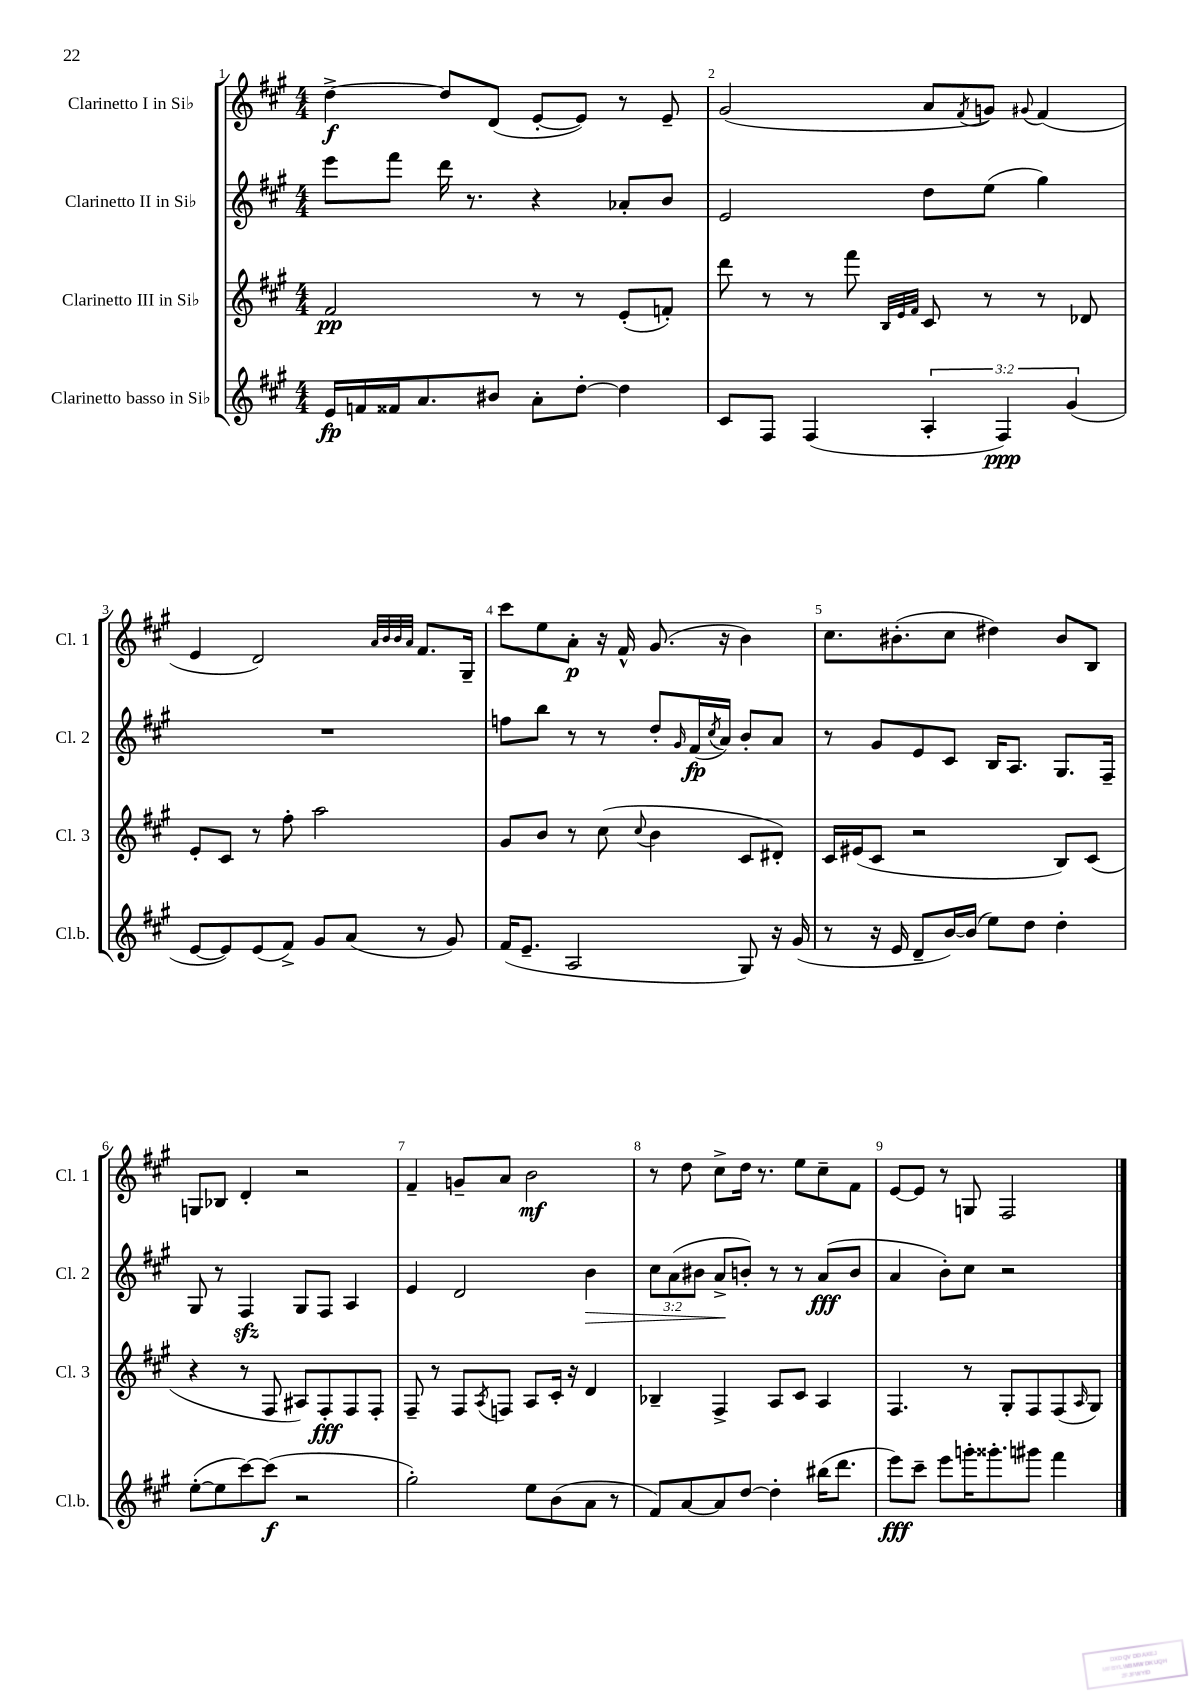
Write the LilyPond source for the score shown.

<<
\new StaffGroup <<
\new Staff = "s0" \with { instrumentName = "Clarinetto I in Sib" shortInstrumentName = "Cl. 1" } {
    \clef treble \key a \major \numericTimeSignature \time 4/4
    d''4~->\f d''8 d'8( e'8~-. e'8) r8 e'8-- |
    gis'2( a'8 \acciaccatura { fis'8 } g'8) \appoggiatura { gis'8 } fis'4( |
    e'4 d'2) \grace { a'32 b'32 b'32 a'32 } fis'8. gis16-- |
    cis'''8 e''8 a'8-.\p r16 fis'16-^ gis'8.( r16 b'4) |
    cis''8. bis'8.-.( cis''8 dis''4) bis'8 b8 |
    g8 bes8 d'4-. r2 |
    fis'4-- g'8-- a'8 b'2\mf |
    r8 d''8 cis''8-> d''16 r8. e''8 cis''8-- fis'8 |
    e'8~ e'8 r8 g8 fis2 \bar "|." |
}
\new Staff = "s1" \with { instrumentName = "Clarinetto II in Sib" shortInstrumentName = "Cl. 2" } {
    \clef treble \key a \major \numericTimeSignature \time 4/4 \override Staff.TupletNumber.text = #tuplet-number::calc-fraction-text
    e'''8 fis'''8 d'''16 r8. r4 aes'8-. b'8 |
    e'2 d''8 e''8( gis''4) |
    R1 |
    f''8 b''8 r8 r8 d''8-. \grace { gis'16 } fis'16\fp( \acciaccatura { cis''8 } a'16) b'8-. a'8 |
    r8 gis'8 e'8 cis'8 b16 a8. gis8. fis16-- |
    gis8 r8 fis4\sfz gis8 fis8 a4 |
    e'4 d'2 b'4\> |
    \tuplet 3/2 { cis''8 a'8( bis'8 } a'8->\! b'8-.) r8 r8 a'8\fff( b'8 |
    a'4 b'8-.) cis''8 r2 \bar "|." |
}
\new Staff = "s2" \with { instrumentName = "Clarinetto III in Sib" shortInstrumentName = "Cl. 3" } {
    \clef treble \key a \major \numericTimeSignature \time 4/4
    fis'2\pp r8 r8 e'8-.( f'8-.) |
    d'''8 r8 r8 fis'''8 \grace { b32 e'32 fis'32 } cis'8 r8 r8 des'8 |
    e'8-. cis'8 r8 fis''8-. a''2 |
    gis'8 b'8 r8 cis''8( \appoggiatura { cis''8 } b'4 cis'8 dis'8-.) |
    cis'16 eis'16( cis'8 r2 b8) cis'8( |
    r4 r8 fis8 ais8) fis8-.\fff fis8 fis8-. |
    fis8-- r8 fis8 \acciaccatura { a8 } f8 a8 cis'16-. r16 d'4 |
    bes4-- fis4-> a8 cis'8 a4 |
    fis4. r8 gis8-. fis8 fis8( \grace { a16 } gis8) \bar "|." |
}
\new Staff = "s3" \with { instrumentName = "Clarinetto basso in Sib" shortInstrumentName = "Cl.b." } {
    \clef treble \key a \major \numericTimeSignature \time 4/4 \override Staff.TupletNumber.text = #tuplet-number::calc-fraction-text
    e'16\fp f'16 fisis'16 a'8. bis'8 a'8-. d''8~-. d''4 |
    cis'8 fis8 fis4( \tuplet 3/2 { a4-. fis4\ppp) gis'4( } |
    e'8~ e'8) e'8( fis'8->) gis'8 a'8( r8 gis'8) |
    fis'16( e'8.-- a2 gis8) r16 gis'16( |
    r8 r16 e'16 d'8-- b'16~) b'16( e''8) d''8 d''4-. |
    e''8~-.( e''8 cis'''8~) cis'''8\f( r2 |
    gis''2-.) e''8 b'8( a'8 r8 |
    fis'8) a'8~ a'8 d''8~ d''4-. bis''16( d'''8. |
    e'''8\fff) cis'''8-- e'''8 g'''16-. gisis'''8.-. gis'''8 fis'''4 \bar "|." |
}
>>
>>
\layout { \context { \Score \override BarNumber.break-visibility = ##(#f #t #t) barNumberVisibility = #all-bar-numbers-visible } }
